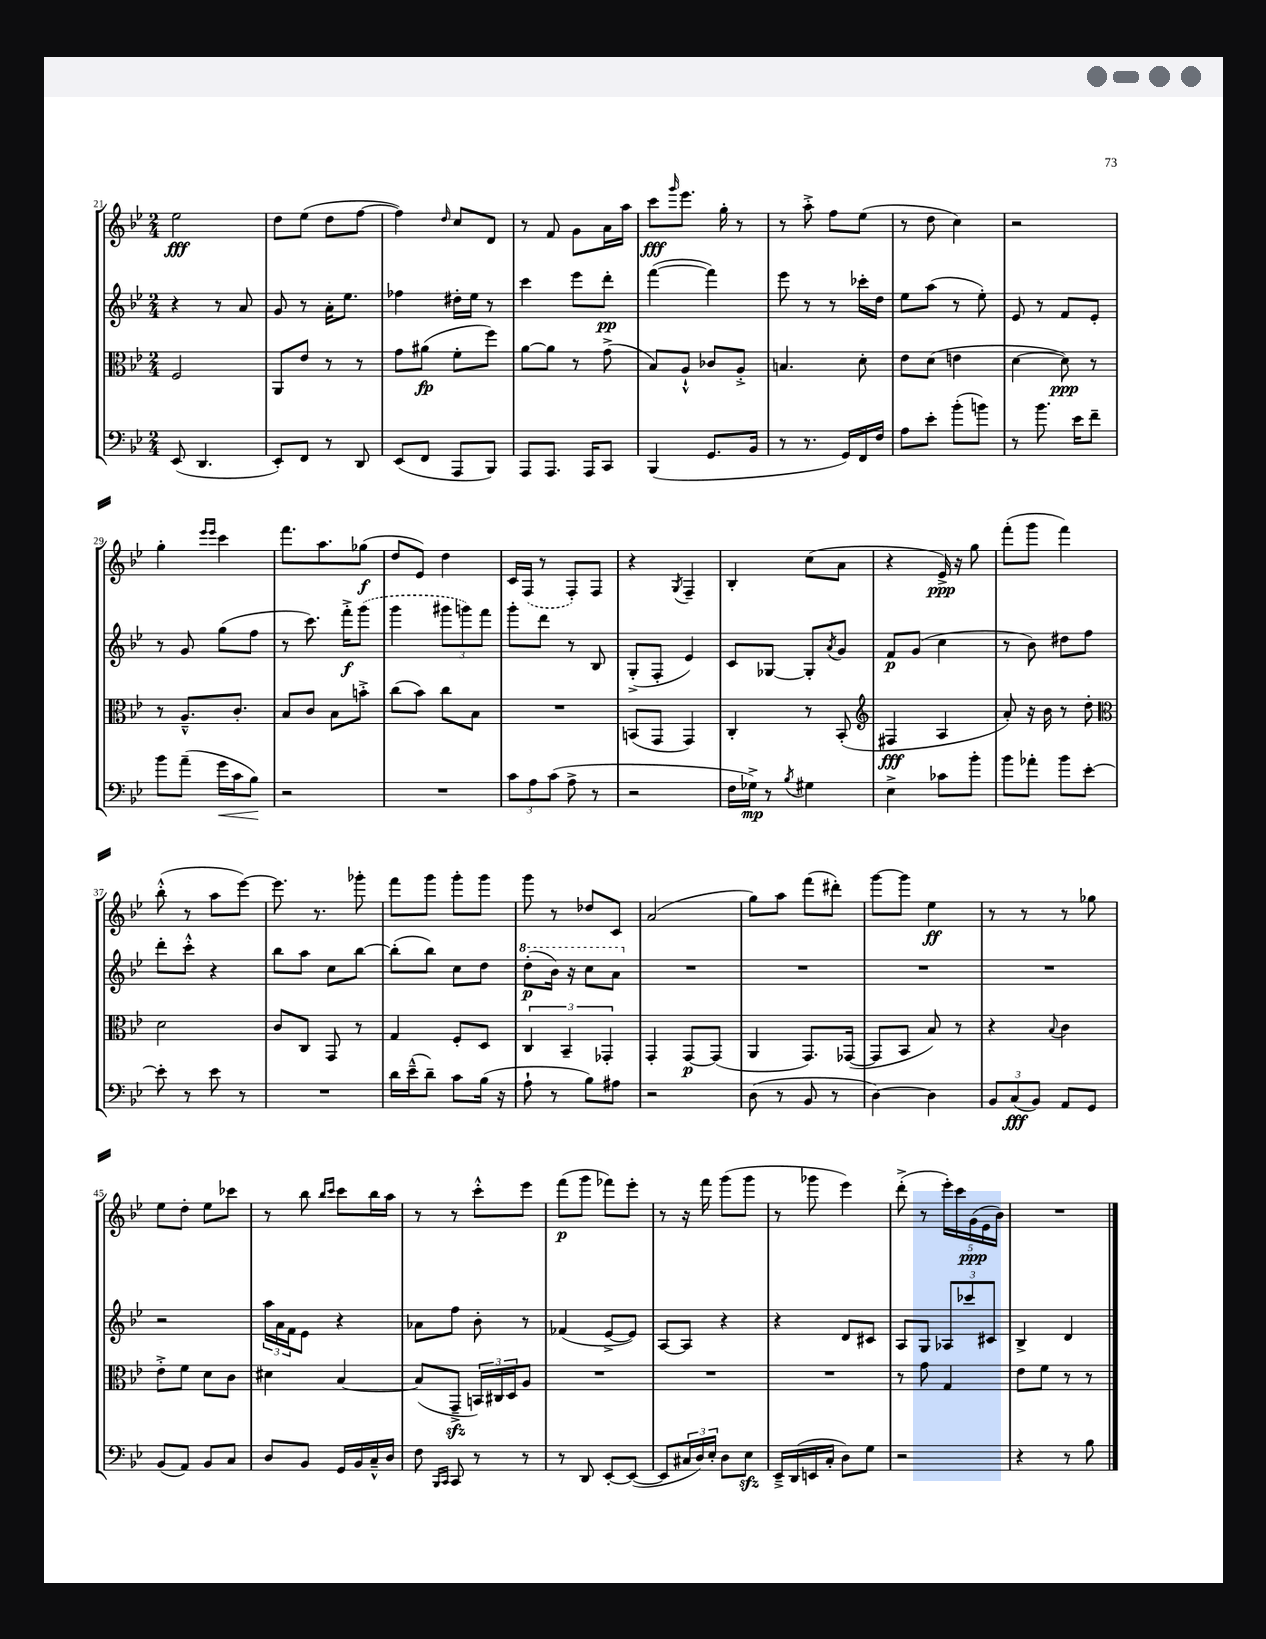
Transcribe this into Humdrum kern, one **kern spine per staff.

**kern	**kern	**kern	**kern
*staff4	*staff3	*staff2	*staff1
*clefF4	*clefC3	*clefG2	*clefG2
*k[b-e-]	*k[b-e-]	*k[b-e-]	*k[b-e-]
*M2/4	*M2/4	*M2/4	*M2/4
(8EE-/	2F/	4r	2ee-\
4.DD/	.	.	.
.	.	8r	.
.	.	8a/	.
=	=	=	=
8EE-'/L)	8AA/L	8g/	8dd\L
8FF/J	8e-/J	8r	(8ee-\J
8r	8r	16a'\LK	8dd\L
.	.	8.ee-\J	.
8DD/	8r	.	[8ff\J
=	=	=	=
(8EE-/L	8g\L	4ff-\	4ff\])
8FF/J	(8a#\J	.	.
.	.	.	16qqdd/
8AAA/L	8f'\L	16dd#'\LL	8cc/L
.	.	16ee-\JJ	.
8BBB-/J)	8ff\J)	8r	8d/J
=	=	=	=
8AAA/L	[8a\L	4ccc\	8r
8.AAA/J	8a\]J	.	8f/
.	8r	8eee-\L	8g\L
16AAA/LK	.	.	.
8CC/J	(8g^\	8ddd'\J	16a\L
.	.	.	16aa\JJ
=	=	=	=
(4BBB-/	8B-/L)	([4fff\	8ccc\L
.	.	.	16qqggg/
.	8A`^^/J	.	8.eee-\J
8.GG/L	8c-/L	4fff\])	.
.	.	.	16gg'\
.	8A'^/J	.	8r
16BB-/Jk	.	.	.
=	=	=	=
8r	4.B/	8eee-\	8r
8.r	.	8r	8aa'^\
.	.	8r	8ff\L
16GG/LL)	.	.	.
16FF/	8d'\	16ccc-'\LL	(8ee-\J
16F/JJ	.	16dd\JJ	.
=	=	=	=
8A\L	8e-\L	8ee-\L	8r
8e-'\J	(8d\J	(8aa\J	8dd\
(8b-'\L	4e\	8r	4cc\)
8b\J)	.	8ee-'\)	.
=	=	=	=
8r	[4d\	8e-/	2r
8.b-\	.	8r	.
.	8d\])	8f/L	.
16e-\LK	.	.	.
8f~\J	8r	8e-'/J	.
=	=	=	=
8b-\L	8r	8r	4gg'\
(8a~\J	8.A~^^/L	8g/	.
.	.	.	16qqeee-/LL
.	.	.	16qqeee-/JJ
16g\LL	.	(8gg\L	4ccc\
16c\J	8.c'/J	.	.
8B-\J)	.	8ff\J	.
=	=	=	=
2r	8B-/L	8r	8.fff\L
.	8c/J	8.ccc\)	.
.	.	.	8.aa\
.	8B-\L	.	.
.	.	16fff'^\LK	.
.	8b'^\J	(8ggg\J	(8gg-\J
=	=	=	=
2r	(8cc\L	4ggg\	8dd/L
.	8b-\J)	.	8e-/J)
.	8cc\L	12ggg#\L	4dd\
.	.	12ggg\)	.
.	8B-\J	.	.
.	.	12fff\J	.
=	=	=	=
12c\L	2r	8ggg'\L	16c/LL
.	.	.	(16F/JJ
12A\	.	.	.
.	.	8ddd\J	8r
(12c\J	.	.	.
8A^\	.	8r	8F'/L)
8r	.	8B-/	8F/J
=	=	=	=
2r	(8BB/L	(8G'^/L	4r
.	8GG/J	8F'/J	.
.	.	.	8qG/
.	4GG/)	4e-/)	4F~/
=	=	=	=
16F\LL	4C'/	8c/L	4B-'/
16G-^\JJ)	.	.	.
8r	.	[8G-/J	.
8qB-/	.	.	.
4G#\	8r	8G-'/]L	(8cc\L
.	.	8qa/	.
.	(8BB-'/	8g/J	8a\J
=	=	=	=
*	*clefG2	*	*
4E-^\	4F#/	8f/L	4r
.	.	(8g/J	.
8c-\L	4A/	4cc\	16e-^/)
.	.	.	16r
8b-'\J	.	.	8gg\
=	=	=	=
8b-\L	8a'/)	8r	(8fff'\L
8a-'\J	16r	8b-\)	8ggg\J
.	16b-\	.	.
8b-\L	8r	8dd#\L	4fff\)
[8e-'\J	8dd'\	8ff\J	.
=	=	=	=
*	*clefC3	*	*
8e-'\]	2d\	8ddd'\L	(8bb-'^^\
8r	.	8ccc'^^\J	8r
8e-\	.	4r	8aa\L
8r	.	.	[8eee-\J)
=	=	=	=
2r	8c/L	8bb-\L	8.eee-\]
.	8C/J	8aa\J	.
.	.	.	8.r
.	8GG/	8cc\L	.
.	8r	[8bb-\J	8ggg-'\
=	=	=	=
16d\LL	4G/	(8bb-'\]L	8fff\L
(16e-~^^\J	.	.	.
8d~\J)	.	8bb-\J)	8ggg\J
8c\L	8F'/L	8cc\L	8ggg'\L
(16B-\Jk	8D/J	8dd\J	8ggg\J
16r	.	.	.
=	=	=	=
8A`\	6C/	(8ddd'\L	8ggg\
8r	.	16bb-\Jk)	8r
.	6BB-~/	.	.
.	.	16r	.
8B-\L)	.	8ccc\L	8dd-/L
.	6GG-'/	.	.
8A#\J	.	8aa\J	8c/J
=	=	=	=
2r	4GG'/	2r	(2a/
.	[8GG/L	.	.
.	(8GG/]J	.	.
=	=	=	=
(8D\	4AA/	2r	8gg\L)
8r	.	.	8aa\J
8BB-/	8.GG/L)	.	(8fff\L
8r	.	.	8ddd#'\J)
.	([16GG-/Jk	.	.
=	=	=	=
[4D\)	8GG-/]L	2r	[8ggg\L
.	8BB-/J	.	8ggg\]J
4D\]	8B-/)	.	4ee-\
.	8r	.	.
=	=	=	=
12BB-/L	4r	2r	8r
(12C/	.	.	.
.	.	.	8r
12BB-/J)	.	.	.
.	8qqB-/	.	.
8AA/L	4c\	.	8r
8GG/J	.	.	8gg-\
=	=	=	=
(8BB-/L	8e-'^\L	2r	8ee-\L
8AA/J)	8f\J	.	8dd'\J
8BB-/L	8d\L	.	8ee-\L
8C/J	8c\J	.	8ccc-\J
=	=	=	=
8D/L	4d#\	24aa\LL	8r
.	.	24a\	.
.	.	24f\J	.
8BB-/J	.	8e-\J	8bb-\
.	.	.	16qqbb-/LL
.	.	.	16qqccc/JJ
16GG/LL	[4B-/	4r	8ccc\L
16BB-/	.	.	.
16C~^^/	.	.	16bb-\L
16D/JJ	.	.	16aa\JJ
=	=	=	=
8F\	(8B-/]L	8a-\L	8r
16qqBBB-/LL	.	.	.
16qqCC/JJ	.	.	.
8CC/	8GG~^/J	8ff\J	8r
8r	24BB/LL)	8b-'\	8ccc'^^\L
.	24C#/	.	.
.	24D/J	.	.
8r	8A/J	8r	8eee-\J
=	=	=	=
8r	2r	(4f-/	(8fff\L
8DD/	.	.	8ggg\J
[8EE-'/L	.	[8e-^/L	8fff-\L)
(8EE-/_J	.	8e-/]J)	8eee-'\J
=	=	=	=
8EE-/]L	2r	[8A/L	8r
24C#/L	.	8A/]J	16r
24D/)	.	.	.
.	.	.	16fff\
24E-'/JJ	.	.	.
8D\L	.	4r	(8ggg\L
8E-\J	.	.	8ggg\J
=	=	=	=
16EE-~^/LL	2r	4r	8r
(16DD/	.	.	.
16EE/	.	.	8ggg-\
16C'/JJ	.	.	.
8D\L)	.	8d/L	4eee-\)
8G\J	.	8c#/J	.
=	=	=	=
2r	8r	8A/L	(8ddd'^\
.	8g\	8G/J	8r
.	4G/	12A-/L	20eee-'\LL)
.	.	.	20ccc\
.	.	12ccc-/	.
.	.	.	(20g\
.	.	.	20e-\
.	.	12c#/J	.
.	.	.	20b-\JJ)
=	=	=	=
4r	8e-\L	4B-^/	2r
.	8f\J	.	.
8r	8r	4d/	.
8B-\	8r	.	.
==	==	==	==
*-	*-	*-	*-
